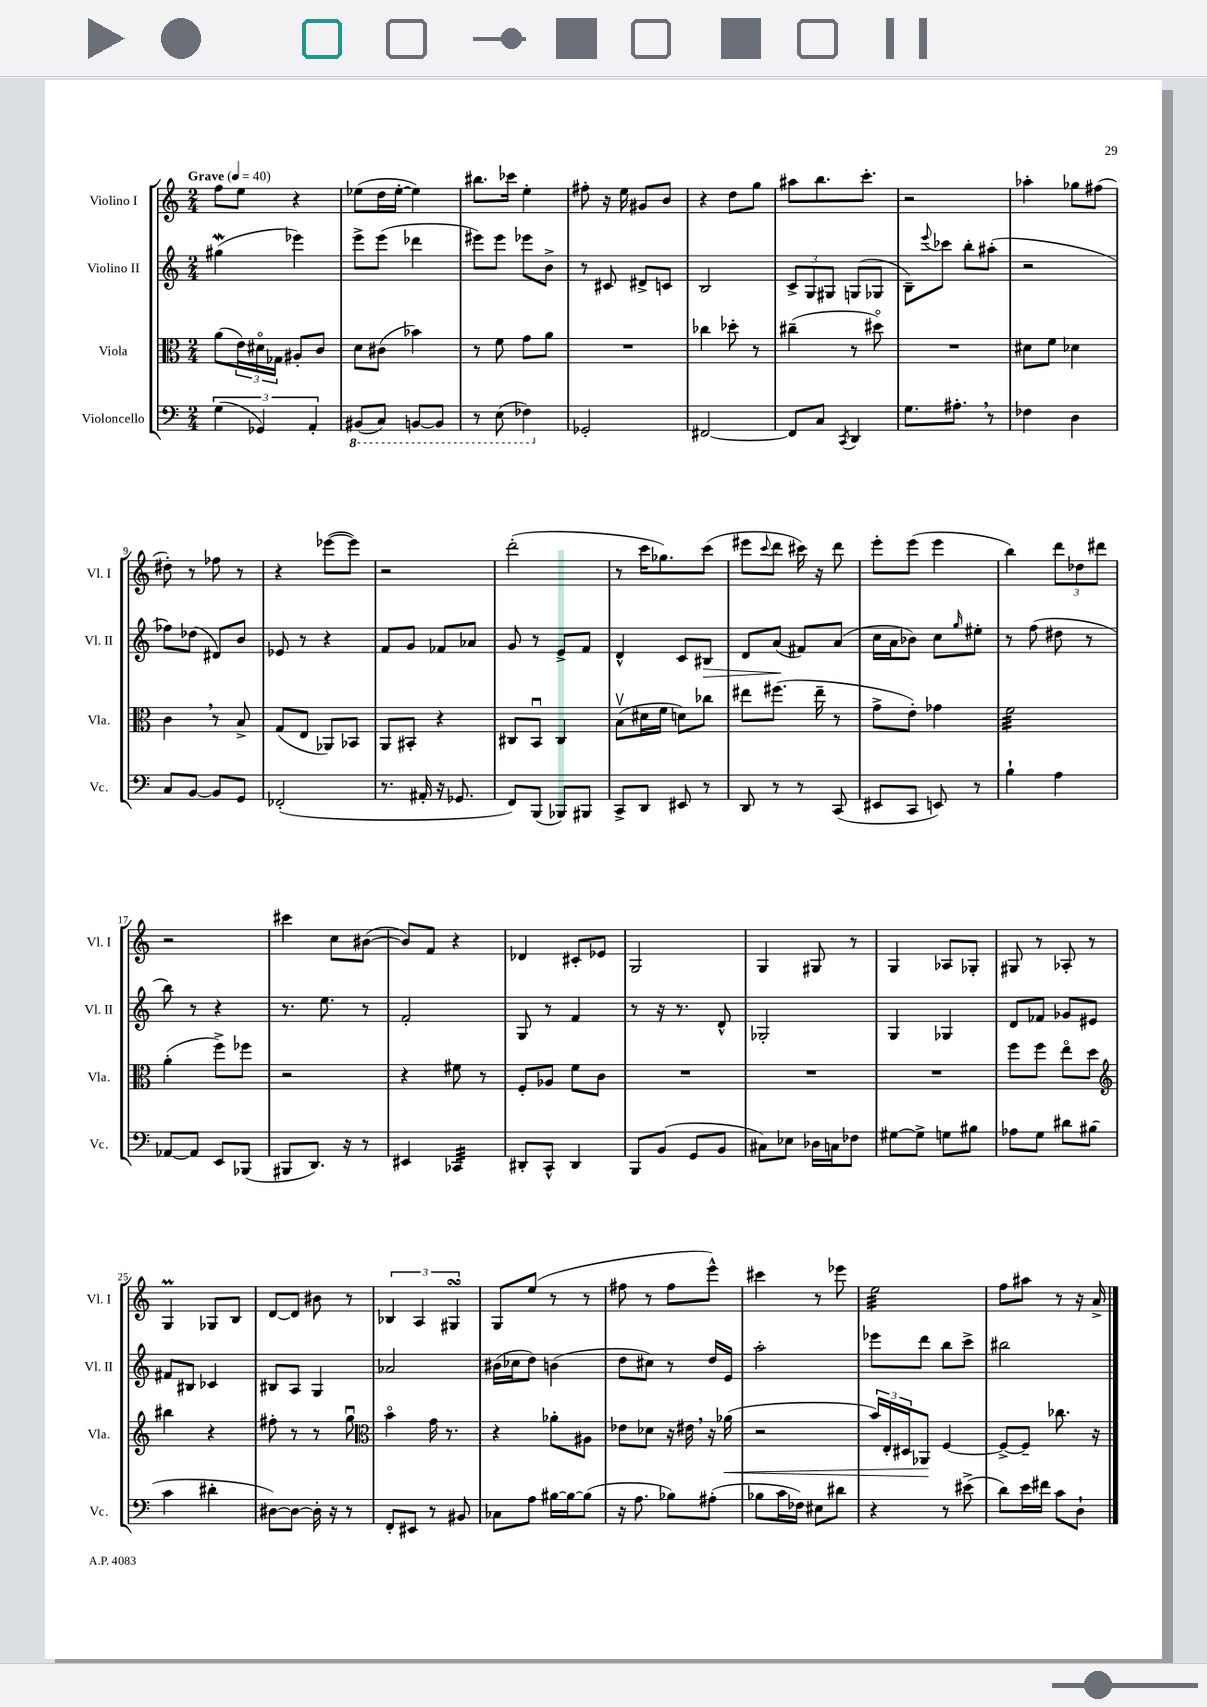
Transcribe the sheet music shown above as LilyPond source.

<<
\new StaffGroup <<
\new Staff = "s0" \with { instrumentName = "Violino I" shortInstrumentName = "Vl. I" } {
    \clef treble \key c \major \numericTimeSignature \time 2/4 \tempo "Grave" 4 = 40
    f''8 e''8 r4 |
    ees''8( d''16 ees''16~-. ees''4) |
    bis''8. ces'''16 e''4-. |
    fis''8-. r16 e''16 gis'8 b'8 |
    r4 d''8 g''8 |
    ais''8 b''8. c'''8.-. |
    r2 |
    aes''4-. ges''8 fis''8( |
    dis''8-.) r8 fes''8 r8 |
    r4 ees'''8~( ees'''8) |
    r2 |
    d'''2-.( |
    r8 c'''16 ges''8.) c'''8( |
    eis'''8 \appoggiatura { c'''8 } d'''8 cis'''16) r16 d'''8 |
    e'''8-. e'''8( e'''4 |
    b''4) \tuplet 3/2 { d'''8 des''8 dis'''8 } |
    r2 |
    cis'''4 c''8 bis'8~( |
    bis'8) f'8 r4 |
    des'4 cis'8-. ees'8 |
    g2 |
    g4 gis8 r8 |
    g4 aes8 ges8-. |
    gis8 r8 aes8-. r8 |
    g4\prall ges8 b8 |
    d'8~ d'8 bis'8 r8 |
    \tuplet 3/2 { bes4 a4 gis4\turn } |
    g8 e''8( r8 r8 |
    fis''8 r8 fis''8 e'''8-^) |
    cis'''4 r8 ees'''8 |
    e''2:32 |
    f''8 ais''8 r8 r16 a'16-> \bar "|." |
}
\new Staff = "s1" \with { instrumentName = "Violino II" shortInstrumentName = "Vl. II" } {
    \clef treble \key c \major \numericTimeSignature \time 2/4
    gis''4\mordent( ees'''4) |
    e'''8-> e'''8( des'''4 |
    eis'''8) eis'''8 ees'''8 b'8-> |
    r8 cis'8 dis'8-> c'8 |
    b2 |
    \tuplet 3/2 { c'8-> g8 gis8 } g8( ges8 |
    b8--) \appoggiatura { e'''8 } ces'''8 b''8-. ais''8-.( |
    r2 |
    fes''8) des''8( dis'8) b'8 |
    ees'8 r8 r4 |
    f'8 g'8 fes'8 aes'8 |
    g'8 r8 e'8-> f'8 |
    d'4-^ c'8 bis8\> |
    d'8 a'8\!( fis'8) a'8( |
    c''16 a'16 bes'8) c''8 \grace { g''16 } eis''8-. |
    r8 f''8( dis''8 r8 |
    b''8) r8 r4 |
    r8. e''8. r8 |
    f'2-. |
    g8 r8 f'4 |
    r8 r16 r8. d'8-^ |
    ges2-. |
    g4 ges4 |
    d'8 fes'8 ges'8 eis'8 |
    fis'8 bis8 ces'4 |
    bis8 a8 g4 |
    aes'2 |
    bis'16( ces''16 d''8) b'4( |
    d''8 cis''8) r8 d''16 e'16 |
    a''2-. |
    ees'''8 d'''8 b''8 c'''8-> |
    bis''2 \bar "|." |
}
\new Staff = "s2" \with { instrumentName = "Viola" shortInstrumentName = "Vla." } {
    \clef alto \key c \major \numericTimeSignature \time 2/4
    a'8( \tuplet 3/2 { e'16) dis'16\flageolet ges16 } ais8-. c'8 |
    d'8 cis'8( bes'4) |
    r8 f'8 g'8 a'8 |
    R2 |
    ces''4 des''8-. r8 |
    cis''4--( r8 dis''8\flageolet) |
    R2 |
    dis'8 f'8 des'4 |
    c'4 \breathe r8 b8-> |
    g8( e8 aes,8) bes,8 |
    a,8 bis,8-. r4 |
    cis8 b,8\downbow cis4 |
    b8\upbow( dis'16 f'16 d'8) ces''8 |
    eis''8 fis''8.( eis''16-- r8 |
    g'8-> e'8-.) ges'4 |
    f'2:32 |
    a'4-.( f''8->) fes''8 |
    r2 |
    r4 fis'8 r8 |
    f8-. aes8 f'8 c'8 |
    R2 |
    R2 |
    R2 |
    f''8 f''8 e''8\flageolet d''8 |
    \clef treble bis''4 r4 |
    fis''8-. r8 r8 g''8\downbow |
    \clef alto b'4\flageolet g'16 r8. |
    r4 aes'8-. ais8 |
    ees'8 des'8 r16 eis'16 \breathe r16 aes'16\<( |
    r2 |
    \tuplet 3/2 { b'16) e16-. dis16 } aes,8\! f4~ |
    f8~-> f8-- ces''8. r16 \bar "|." |
}
\new Staff = "s3" \with { instrumentName = "Violoncello" shortInstrumentName = "Vc." } {
    \clef bass \key c \major \numericTimeSignature \time 2/4
    \tuplet 3/2 { g4( ges,4) a,4-. } |
    \ottava #-1 bis,,8( c,8) b,,8~ b,,8 |
    r8 e,8( fes,4) \ottava #0 |
    ges,2-. |
    fis,2~ |
    fis,8 c8 \acciaccatura { c,8 } d,4 |
    g8. ais8.-. \breathe r8 |
    fes4 d4 |
    c8 b,8~ b,8 g,8 |
    fes,2-.( |
    r8. ais,16-. r16 ges,8. |
    f,8) b,,8( bes,,8) bis,,8 |
    c,8-> d,8 eis,8 r8 |
    d,8 r8 r8 c,8( |
    eis,8 c,8 e,8) r8 |
    b4-! a4 |
    aes,8~ aes,8 e,8 bes,,8( |
    bis,,8 d,8.) r16 r8 |
    eis,4 ces,4:32 |
    dis,8-. c,8-^ dis,4 |
    b,,8 b,8( g,8 b,8 |
    cis8) ees8 des16 c16 fes8 |
    gis8~ gis8-> g8 bis8 |
    aes8 g8 dis'8 bis8( |
    c'4 dis'4-. |
    dis8~) dis8~ dis16-. r16 r8 |
    f,8-. eis,8 r8 bis,8 |
    ces8 a8 bis16~ bis16~ bis8( |
    r16 a8. bes8) ais8-.( |
    bes8 c'16 fes16) eis8 dis'8 |
    r4 r8 eis'8->( |
    d'8) e'16 fis'16 c'8 d8-! \bar "|." |
}
>>
>>
